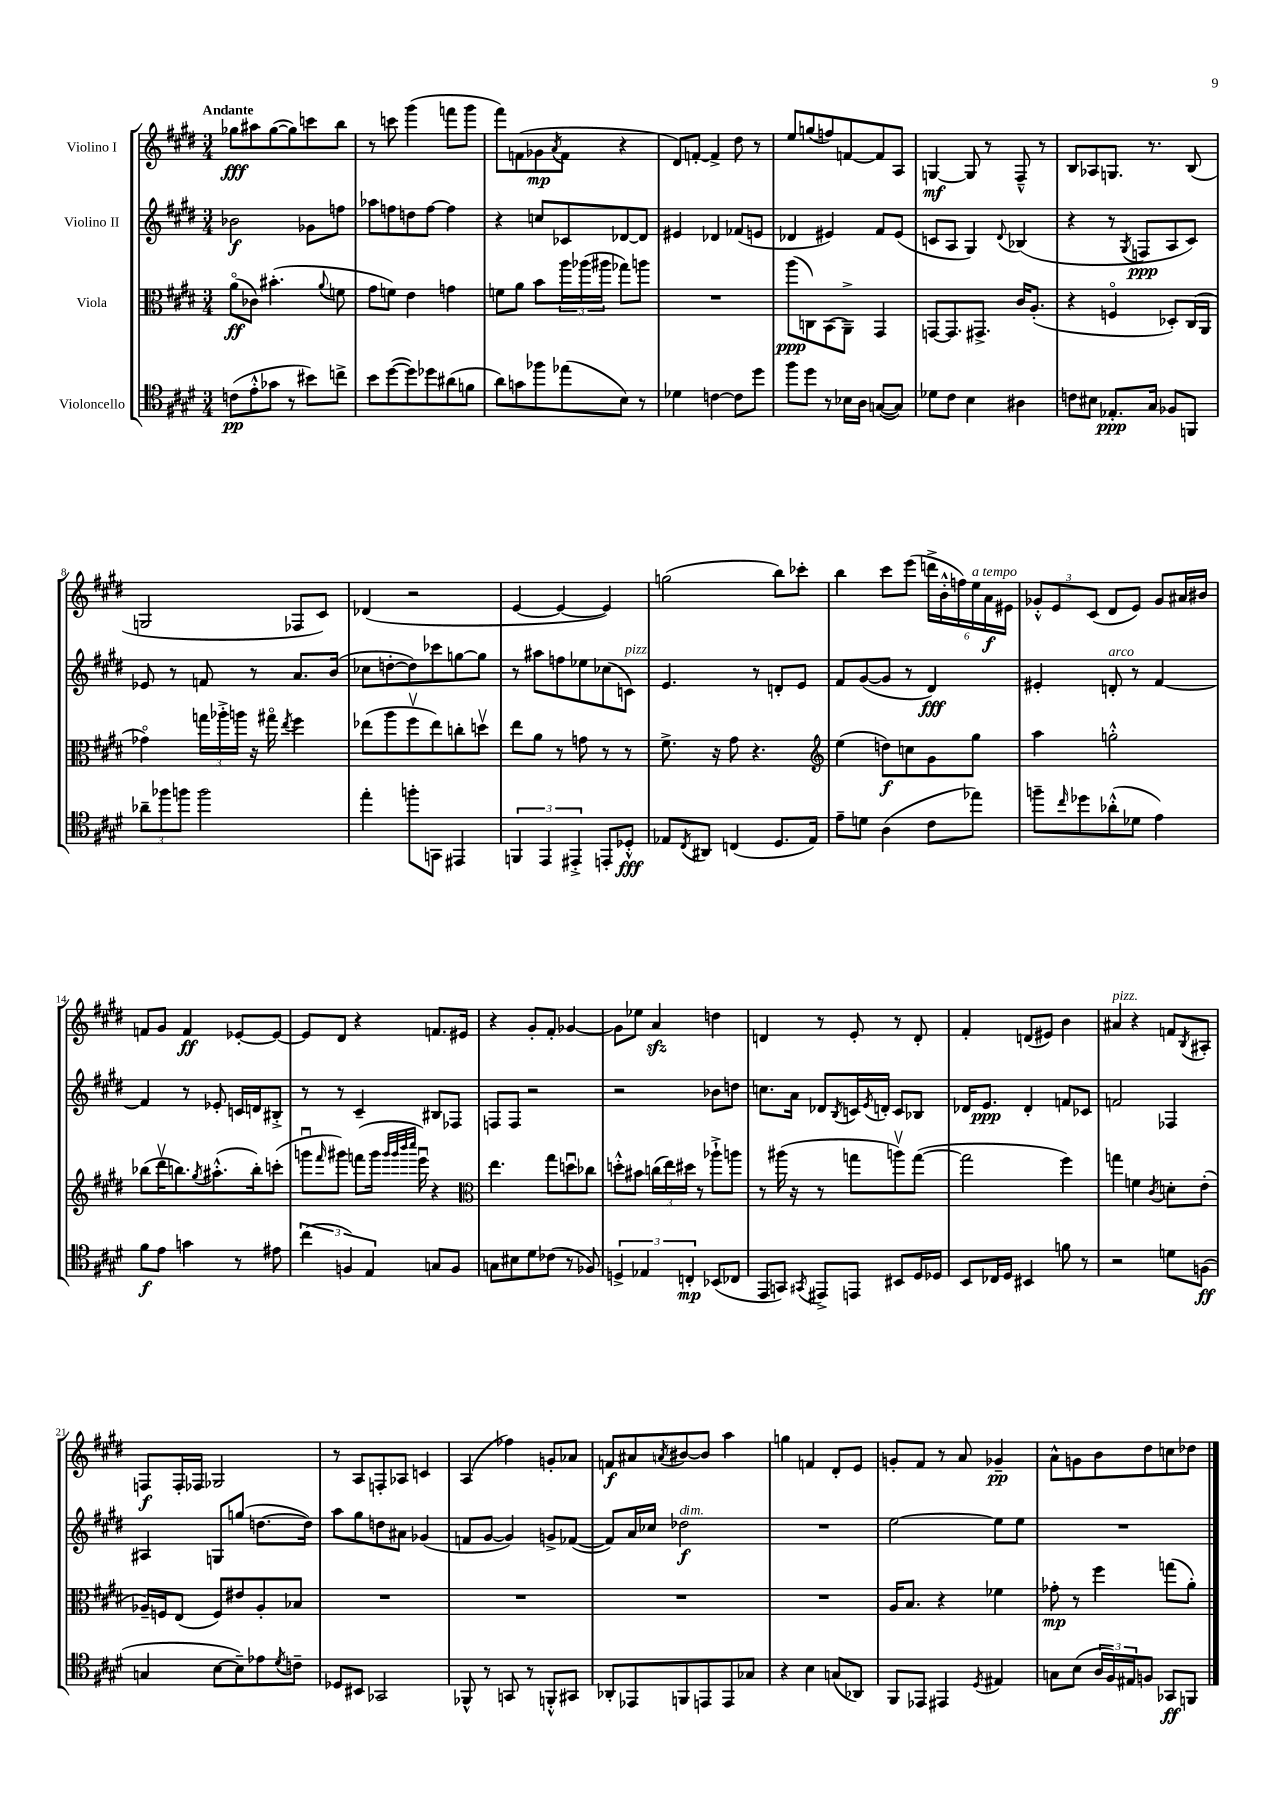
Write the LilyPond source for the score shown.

<<
\new StaffGroup <<
\new Staff = "s0" \with { instrumentName = "Violino I" } {
    \clef treble \key e \major \numericTimeSignature \time 3/4 \tempo "Andante"
    ges''8\fff ais''8 ges''8~( ges''8) c'''8 b''8 |
    r8 c'''8 gis'''4( f'''8 gis'''8 |
    fis'''8) f'8( ges'8\mp \acciaccatura { a'8 } f'8 r4 |
    dis'8) f'8~-. f'4-> dis''8 r8 |
    e''8 g''8( f''8) f'8~ f'8 a8 |
    g4~\mf g8 r8 fis8---^ r8 |
    b8 aes8 g8. r8. b8( |
    g2 fes8 cis'8) |
    des'4( r2 |
    e'4~ e'4~ e'4) |
    g''2( b''8) ces'''8-. |
    b''4 cis'''8 e'''8( \tuplet 6/4 { d'''16-> b'16-.-^ f''16) e''16^\markup { \italic "a tempo" } a'16\f eis'16 } |
    \tuplet 3/2 { ges'8-.-^ e'8 cis'8( } dis'8 e'8) ges'8 ais'16 bis'16 |
    f'8 gis'8 f'4\ff ees'8~-. ees'8~ |
    ees'8 dis'8 r4 f'8. eis'16 |
    r4 gis'8-. fis'8-. ges'4~ |
    ges'8 ees''8 a'4\sfz d''4 |
    d'4 r8 e'8-. r8 d'8-. |
    fis'4-. d'8( eis'8) b'4 |
    ais'4^\markup { \italic "pizz." } r4 f'8 \acciaccatura { b8 } ais8-. |
    f8\f f16-. fes16 ges2 |
    r8 a8 f8-. aes8 c'4 |
    a4( fes''4) g'8-. aes'8 |
    f'8\f ais'8 \acciaccatura { a'8 } bis'8~ bis'8 a''4 |
    g''4 f'4 dis'8-. e'8 |
    g'8-. fis'8 r8 a'8 ges'4--\pp |
    a'8-^ g'8 b'8 dis''8 c''8 des''8 \bar "|." |
}
\new Staff = "s1" \with { instrumentName = "Violino II" } {
    \clef treble \key e \major \numericTimeSignature \time 3/4
    bes'2\f ges'8 f''8 |
    aes''8 f''8 d''8 f''8~ f''4 |
    r4 c''8 ces'8 des'8~ des'8 |
    eis'4 des'4 fes'8( e'8 |
    des'4 eis'4) fis'8 eis'8( |
    c'8 a8 gis4) \appoggiatura { dis'8 } bes4( |
    r4 r8 \acciaccatura { gis8 } f8\ppp a8 cis'8) |
    ees'8 r8 f'8 r8 a'8. b'16( |
    ces''8 d''8~-. d''8) ces'''8 g''8~ g''8 |
    r8 ais''8 f''8 ees''8 ces''8( c'8^\markup { \italic "pizz." }) |
    e'4. r8 d'8-. e'8 |
    fis'8 gis'8~( gis'8 r8 dis'4\fff) |
    eis'4-. d'8-.^\markup { \italic "arco" } r8 fis'4~ |
    fis'4 r8 ees'8-. c'16 d'16 bis8-.-> |
    r8 r8 cis'4-- bis8 fes8 |
    f8 f8 r2 |
    r2 bes'8 d''8 |
    c''8. a'16 des'8 \acciaccatura { b8 } c'16 \acciaccatura { e'8 } d'16-. c'8 bes8 |
    des'16 e'8.\ppp des'4-. f'8 ces'8 |
    f'2 fes4 |
    ais4 g8 g''8( d''8.~ d''16) |
    a''8 gis''8 d''8 ais'8 ges'4( |
    f'8 gis'8~ gis'4) g'8-> fes'8~( |
    fes'8) a'16 ces''16 des''2\f^\markup { \italic "dim." } |
    R2. |
    e''2~ e''8 e''8 |
    R2. \bar "|." |
}
\new Staff = "s2" \with { instrumentName = "Viola" } {
    \clef alto \key e \major \numericTimeSignature \time 3/4
    a'8\flageolet\ff( ces'8) bis'4.-.( \appoggiatura { a'8 } f'8 |
    gis'8 f'8) e'4 g'4 |
    f'8 a'8 b'8 \tuplet 3/2 { a''16 aes''16( ais''16 } ges''8) a''8 |
    R2. |
    a''8\ppp( c8) b,8( a,8--->) gis,4 |
    g,8~ g,8. gis,8.-> cis'16 a8.-.( |
    r4 f4\flageolet des8-.) cis16( a,16 |
    ges'4\flageolet) \tuplet 3/2 { g''16 aes''16-.-> a''16 } r16 gis''16\flageolet \acciaccatura { e''8 } fis''4 |
    ees''8( a''8 fis''8\upbow ees''8) c''8-. d''8\upbow |
    e''8 a'8 r8 g'8 r8 r8 |
    fis'8.-> r16 gis'8 r4. |
    \clef treble e''4( d''8\f) c''8 gis'8 gis''8 |
    a''4 g''2-.-^ |
    bes''8( dis'''16\upbow b''8.) \acciaccatura { gis''8 } ais''8.-.-^( b''16-.) c'''8-.( |
    g'''8\downbow \grace { fis'''16 } gis'''8) f'''8( gis'''16 \grace { gis'''32 gis'''32 b'''32 cis''''32 } e'''16\downbow) r4 |
    \clef alto e''4. gis''8 d''8\downbow ces''8 |
    d''8-.-^ bis'8 \tuplet 3/2 { c''16( e''16) dis''16 } r8 aes''8-!-> a''8 |
    r8 ais''16( r16 r8 g''8 a''8\upbow) g''8~( |
    g''2 fis''4) |
    g''4 f'4 \acciaccatura { cis'8 } d'8-. e'8-.( |
    aes16--) f16 e8( f8) eis'8 aes8-. bes8 |
    R2. |
    R2. |
    R2. |
    R2. |
    a16 b8. r4 fes'4 |
    ges'8-.\mp r8 fis''4 g''8( a'8-.) \bar "|." |
}
\new Staff = "s3" \with { instrumentName = "Violoncello" } {
    \clef tenor \key e \major \numericTimeSignature \time 3/4
    c'8\pp( e'8-.-^ ges'8 r8 bis'8) c''8-> |
    b'8 dis''8~( dis''8) des''8 ais'8( f'8 |
    a'8) g'8 fes''8 ees''8( b8) r8 |
    des'4 c'4~ c'8 dis''8 |
    fis''8 dis''8 r8 bes16 a16 g8~( g8) |
    des'8 cis'8 b4 ais4 |
    c'8 bis8 ees8.-.\ppp gis16 fes8 f,8 |
    \tuplet 3/2 { aes'8-- fes''8 f''8 } f''2 |
    e''4-. f''8-. g,8 eis,4 |
    \tuplet 3/2 { f,4 e,4 eis,4-.-> } e,8-. des8-.-^\fff |
    ees8 \acciaccatura { cis8 } ais,8 c4( dis8. ees16) |
    e'8-- d'8 a4( cis'8 ees''8) |
    f''8-- \grace { cis''16 } des''8 aes'8-.-^( des'8 e'4) |
    fis'8\f e'8 g'4 r8 eis'8 |
    \tuplet 3/2 { cis''4( f4) e4 } g8 f8 |
    g8 bis8 dis'8 ces'8( r8 fes8) |
    \tuplet 3/2 { d4-> ees4 c4-.\mp } bes,8( ces8 |
    e,8 g,8) \acciaccatura { gis,8 } eis,8-> e,8 bis,8 dis16 des16 |
    b,8 ces16 dis16 bis,4 f'8 r8 |
    r2 d'8 f8\ff( |
    g4 b8~ b8--) ees'8 \acciaccatura { dis'8 } c'8-- |
    des8 bis,8 ges,2 |
    fes,8-^ r8 g,8 r8 f,8-.-^ gis,8 |
    aes,8-. ees,8 f,8 e,8 e,8 ges8 |
    r4 b4 g8( aes,8) |
    fis,8 ees,8 eis,4 \acciaccatura { dis8 } eis4 |
    g8 b8( \tuplet 3/2 { a16 fis16) eis16 } f8 ges,8\ff f,8 \bar "|." |
}
>>
>>
